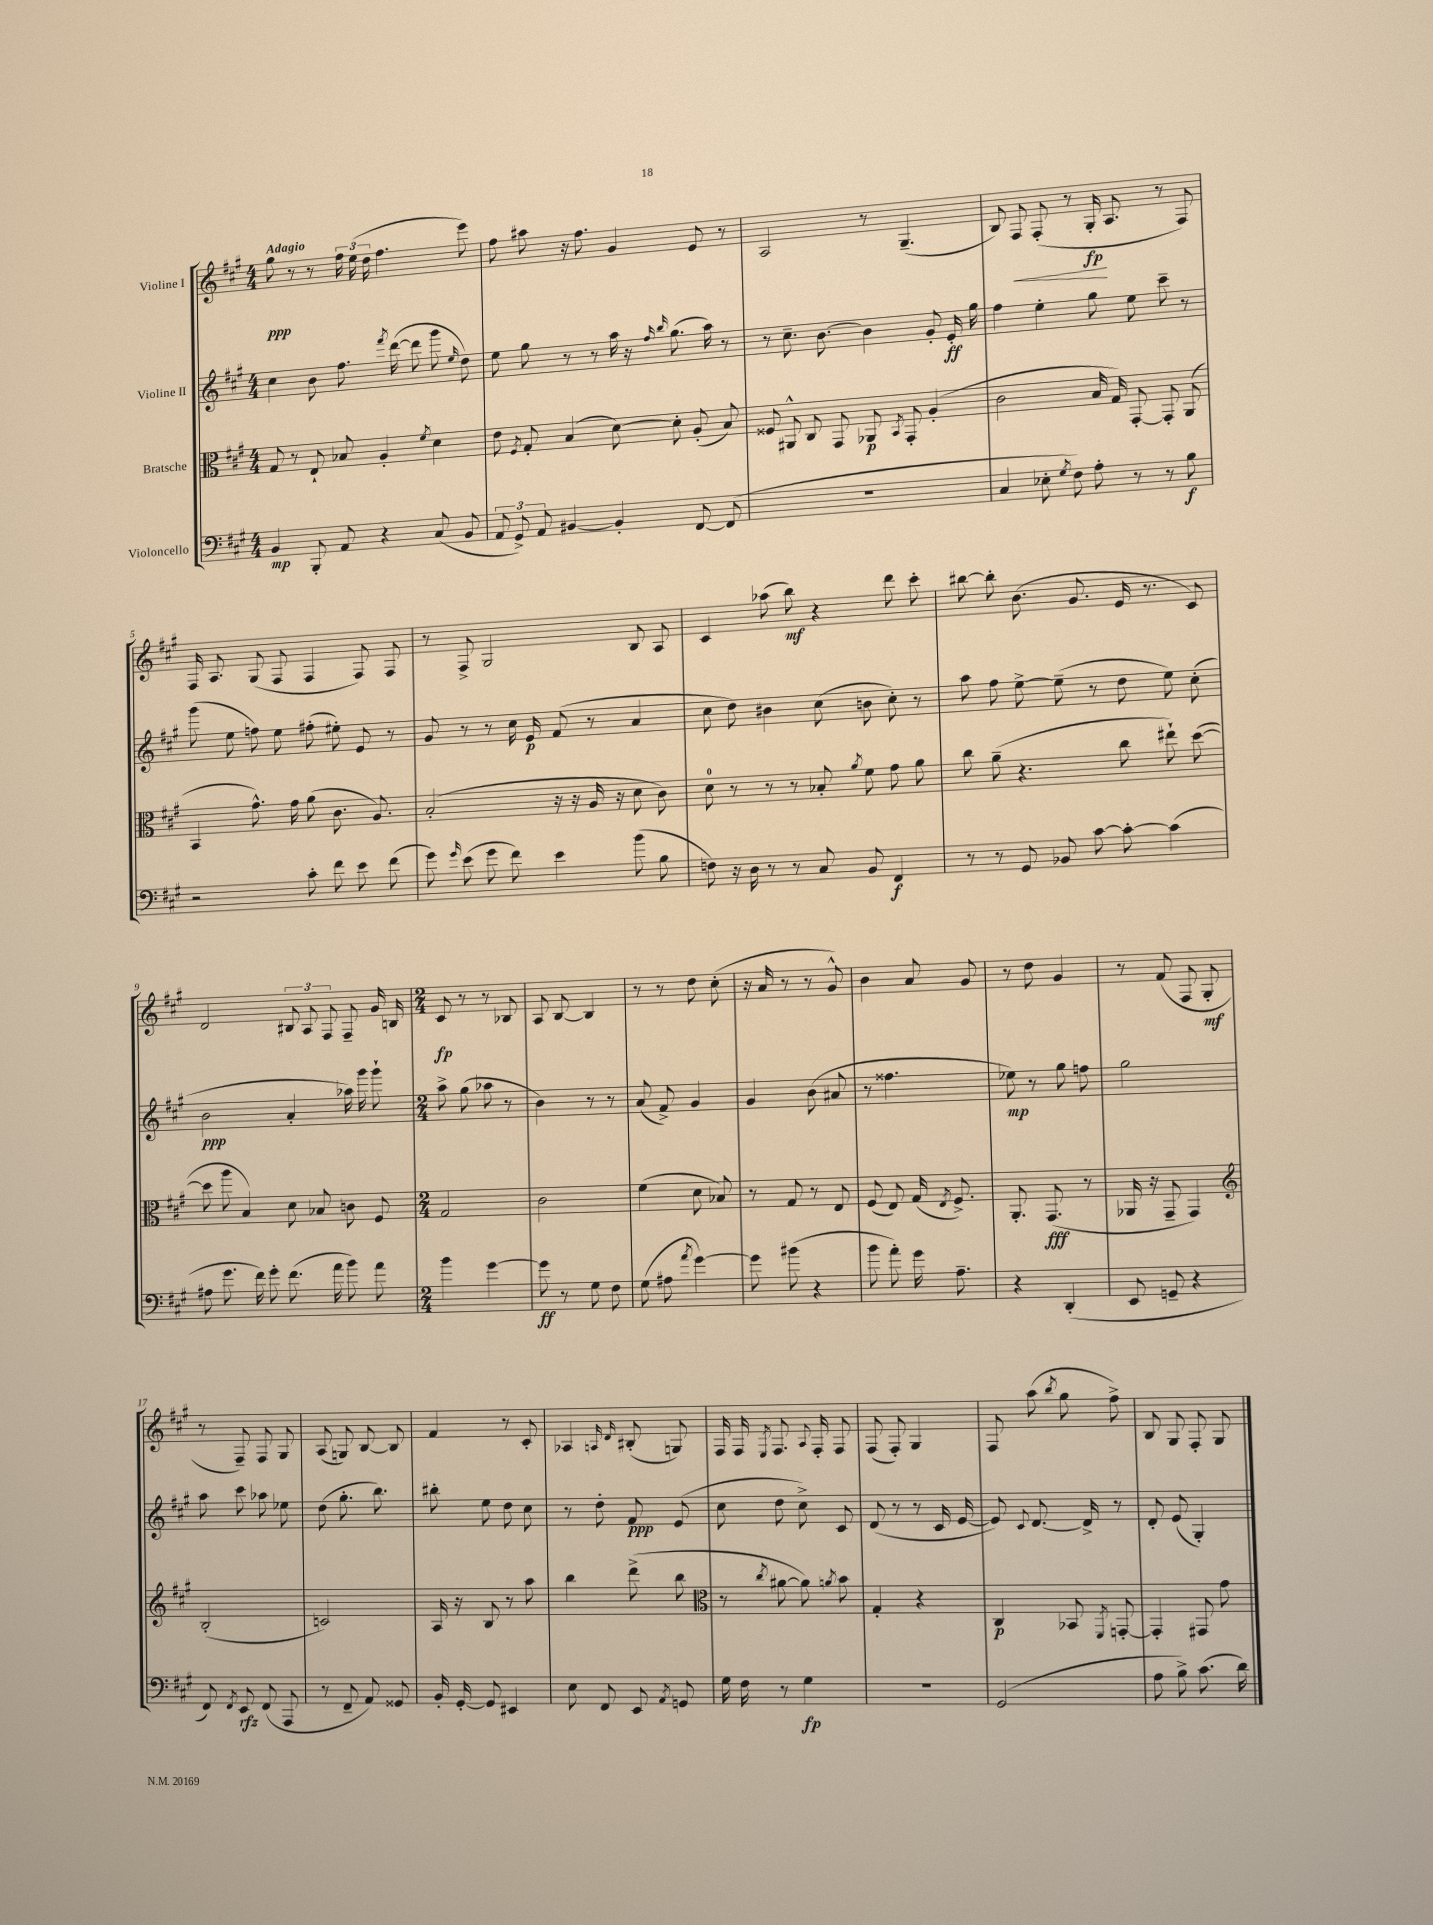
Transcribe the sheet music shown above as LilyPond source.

<<
\new StaffGroup <<
\new Staff = "s0" \with { instrumentName = "Violine I" } {
    \clef treble \key a \major \numericTimeSignature \time 4/4 \tempo "Adagio"
    \autoBeamOff gis''8\ppp r8 r8 \tuplet 3/2 { fis''16 e''16( d''16 } fis''4. e'''8) |
    fis''8 ais''8 r16 fis''8. gis'4 e'8 r8 |
    a2 r8 gis4.--( |
    b8) fis8\< fis8-.( r8 gis16-.\fp\! a8. r8 fis8) |
    fis16 a8. gis8( fis8 fis4 fis8) fis8 |
    r8 fis8-> gis2 b8 a8 |
    cis'4 aes''8( b''8\mf) r4 d'''8 cis'''8-. |
    bis''8~ bis''8-. b'8.( gis'8. e'16 r8. cis'8) |
    d'2 \tuplet 3/2 { bis8 a8 fis8 } fis8-- gis'16 b16 |
    \numericTimeSignature \time 2/4 cis'8\fp r8 r8 bes8 |
    a8 b8~ b4 |
    r8 r8 d''8 cis''8-.( |
    r16 a'16 r8 r8 gis'8-^) |
    b'4 a'8 gis'8 |
    r8 d''8 gis'4 |
    r8 fis'8( fis8 gis8-.\mf |
    r8 fis8--) fis8 gis8 |
    a8( g8) b8~ b8 |
    fis'4 r8 cis'8-. |
    aes4 \grace { a16 d'16 } bis8-.( g8) |
    fis16 fis16 \acciaccatura { e8 } fis8. \appoggiatura { a8 } fis16-. fis8 |
    fis8( fis8-.) gis4 |
    fis8 a''8( \acciaccatura { b''8 } gis''8 fis''8->) |
    b8 gis8 fis8-. gis8 \bar "|." |
}
\new Staff = "s1" \with { instrumentName = "Violine II" } {
    \clef treble \key a \major \numericTimeSignature \time 4/4
    \autoBeamOff cis''4 b'8 fis''8. \acciaccatura { fis'''8 } d'''16~( d'''8 gis'''8 \grace { e''16 } d''8) |
    e''8 gis''8 r8 r8 a''16 r16 \grace { fis''16 b''16 } gis''8.( a''16) r8 |
    r8 cis''8.-- b'8.~ b'4 gis'8-. e'16-.\ff gis''16 |
    fis''4 e''4-. gis''8 e''8 cis'''8-- r8 |
    gis'''8( e''8 f''8) e''8 fis''8-.( eis''8-.) e'8 r8 |
    gis'8 r8 r8 cis''16 e'16\p fis'8( r8 a'4 |
    cis''8 d''8) bis'4 cis''8( b'8 cis''8-.) r8 |
    a''8 fis''8 e''8~-> e''8--( r8 d''8 e''8) cis''8-.( |
    b'2\ppp a'4-. aes''16) gis'''16 gis'''8-! |
    \numericTimeSignature \time 2/4 a''8-> gis''8( aes''8 r8 |
    b'4) r8 r8 |
    a'8( fis'8->) gis'4 |
    gis'4 b'8( ais'8 |
    r8 fisis''4. |
    ees''8\mp) r8 gis''8 f''8 |
    gis''2 |
    a''8 cis'''8 aes''8 ees''8 |
    d''8( gis''8.-. b''8.) |
    bis''8-. e''8 d''8 cis''8 |
    r8 d''8-. fis'8\ppp e'8( |
    cis''8 d''8 cis''8->) cis'8 |
    d'8( r8 r8 cis'16 e'16~ |
    e'8) \appoggiatura { cis'8 } d'8.~ d'16-> r8 |
    d'8-. e'8( gis4-.) \bar "|." |
}
\new Staff = "s2" \with { instrumentName = "Bratsche" } {
    \clef alto \key a \major \numericTimeSignature \time 4/4
    \autoBeamOff gis8 r8 e8-! bes8 a4-. \acciaccatura { fis'8 } d'4 |
    e'8 \acciaccatura { fis8 } gis8-. b4( d'8~) d'8-. a8-.( b8) |
    fisis8 ais,8-^ cis8 gis,8 aes,8\p \acciaccatura { b,8 } gis,8-. a4-.( |
    cis'2 b16 gis16) gis,8~-. gis,8-. a,8( |
    b,4 gis'8.-^) gis'16 a'8( cis'8. a8.) |
    b2-.( r16 r16 a16 r16 d'8 cis'8) |
    d'8-0 r8 r8 r8 bes8-. \acciaccatura { a'8 } fis'8 gis'8 a'8 |
    cis''8 a'8--( r4. cis''8 eis''8-!) d''8~( |
    d''8 a''8 b4) d'8 bes8 c'8 fis8 |
    \numericTimeSignature \time 2/4 gis2 |
    cis'2 |
    fis'4( d'8 bes8) |
    r8 gis8 r8 e8 |
    fis8( e8) gis16( \acciaccatura { e8 } fis8.->) |
    a,8.-. gis,8.\fff( r8 |
    aes,16 r16 gis,8-- gis,4) |
    \clef treble b2-.( |
    c'2) |
    a16 r16 b8 r8 a''8 |
    b''4 d'''8->( b''8 |
    \clef alto r8 \acciaccatura { cis''8 } ais'8~ ais'8) \acciaccatura { a'8 } b'8 |
    gis4-. r4 |
    cis4\p bes,8 \acciaccatura { fis,8 } g,8~-. |
    g,4-. gis,8 gis'8 \bar "|." |
}
\new Staff = "s3" \with { instrumentName = "Violoncello" } {
    \clef bass \key a \major \numericTimeSignature \time 4/4
    \autoBeamOff b,4\mp b,,8-. a,8 r4 cis8( b,8 |
    \tuplet 3/2 { a,8 gis,8->) a,8 } bis,4~ bis,4-. fis,8~ fis,8( |
    R1 |
    cis4 ees8-. \acciaccatura { gis8 } fis8) a8-. r8 r8 b8\f |
    r2 cis'8-. fis'8 e'8 fis'8( |
    gis'8) \grace { gis'16 } e'8( gis'8 fis'8) e'4 b'8( b8 |
    f8) r16 d16 r8 r8 cis8 b,8 fis,4\f |
    r8 r8 gis,8 bes,8 cis'8~ cis'8~-. cis'4( |
    ais8 gis'8. fis'16) gis'8-. fis'8.( a'16 b'8) a'8 |
    \numericTimeSignature \time 2/4 b'4 gis'4~ |
    gis'8\ff r8 gis8 fis8 |
    gis8( ais8 \acciaccatura { a'8 } gis'4~) |
    gis'8 bis'8( r4 |
    b'8 a'8-.) gis'16 a8.-- |
    r4 d,4-.( |
    e,8 g,8-- r4 |
    fis,8) \acciaccatura { fis,8 } e,8\rfz fis,8( a,,8 |
    r8 fis,8-- a,8) gisis,8 |
    b,16-. gis,16~-. gis,8 eis,4 |
    e8 fis,8 e,8 \acciaccatura { a,8 } g,8 |
    gis16 fis16 r8 gis4\fp |
    R2 |
    gis,2( |
    a8 b8->) cis'8.( d'16) \bar "|." |
}
>>
>>
